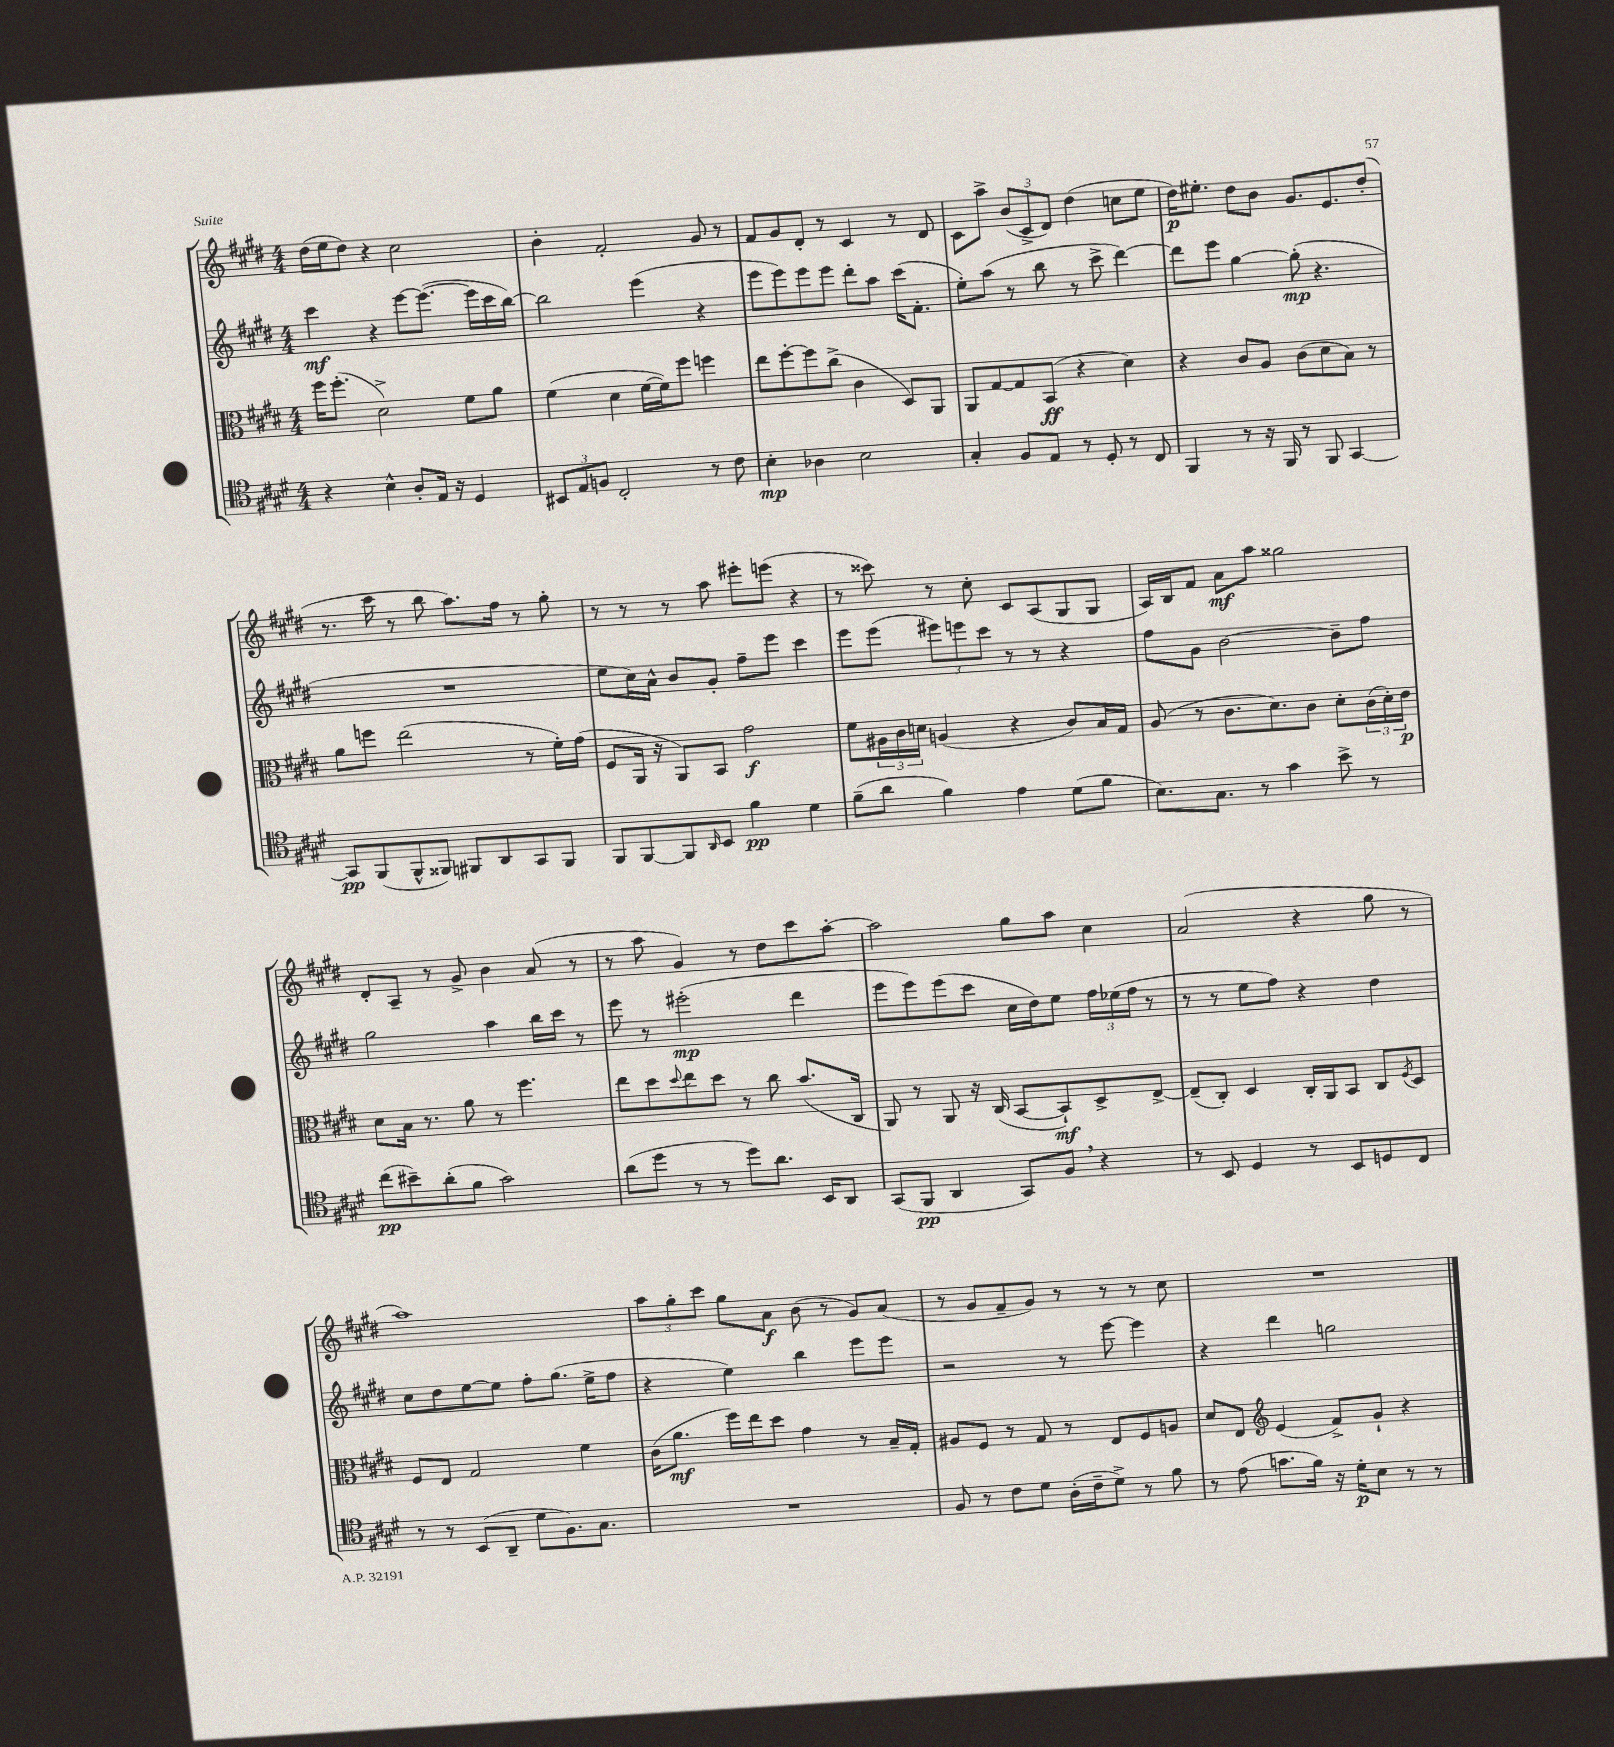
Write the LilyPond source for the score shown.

<<
\new StaffGroup <<
\new Staff = "s0" {
    \clef treble \key e \major \numericTimeSignature \time 4/4
    dis''16( e''16 dis''8) r4 cis''2 |
    b'4-. fis'2-. gis'8 r8 |
    fis'8 gis'8 dis'8-. r8 cis'4 r8 dis'8 |
    cis'8 a''8-> \tuplet 3/2 { b'8( cis'8-> dis'8) } dis''4( c''8 e''8 |
    dis''16\p) eis''8.-. dis''8 b'8 gis'8. e'8. dis''8-.( |
    r8. cis'''16 r8 b''8 a''8.) fis''16 r8 gis''8-. |
    r8 r8 r8 a''8 eis'''8-. e'''8( r4 |
    r8 cisis'''8) r8 cis''8-. cis'8 a8( gis8 gis8 |
    a16) b16 fis'8 a'8\mf a''8 gisis''2 |
    dis'8-. a8-- r8 gis'8-> b'4 a'8( r8 |
    r8 a''8 gis'4) r8 dis''8 cis'''8 a''8~-. |
    a''2 gis''8 a''8 cis''4 |
    a'2( r4 gis''8 r8 |
    a''1) |
    \tuplet 3/2 { a''8 gis''8-. cis'''8 } gis''8 a'8\f b'8( r8 gis'8) a'8( |
    r8 gis'8 fis'8-- gis'8) r8 r8 r8 cis''8 |
    R1 \bar "|." |
}
\new Staff = "s1" {
    \clef treble \key e \major \numericTimeSignature \time 4/4
    cis'''4\mf r4 e'''8~ e'''8.~( e'''16 cis'''16 b''16~) |
    b''2 e'''4( r4 |
    e'''8 e'''8) e'''8 e'''8 dis'''8-. a''8 cis'''16( fis'8.-. |
    e''8-.) a''8( r8 b''8 r8 cis'''8-> dis'''4~) |
    dis'''8 e'''8 gis''4~ gis''8-.\mp( r4. |
    R1 |
    e''8 cis''16) a'16-^ b'8 gis'8-. fis''8-- e'''8 cis'''4 |
    e'''8 e'''8( \tuplet 3/2 { eis'''8) e'''8 cis'''8 } r8 r8 r4 |
    fis''8 gis'8 b'2~ b'8-- fis''8 |
    gis''2 a''4 b''16 cis'''16 r8 |
    e'''8 r8 eis'''2-.\mp( dis'''4 |
    e'''8 e'''8) e'''8( cis'''8 cis''16 dis''16) e''8 \tuplet 3/2 { fis''16 ees''16( fis''16 } r8 |
    r8 r8 e''8 fis''8) r4 dis''4 |
    cis''8 dis''8 e''8~ e''8 fis''8-. gis''8.( e''16-> fis''8 |
    r4 e''4) b''4 e'''8 e'''8 |
    r2 r8 e'''8~ e'''4 |
    r4 dis'''4 g''2 \bar "|." |
}
\new Staff = "s2" {
    \clef alto \key e \major \numericTimeSignature \time 4/4
    fis''16 fis''8.-.( dis'2->) fis'8 a'8 |
    fis'4( dis'4 fis'16~ fis'16) fis''8 f''4 |
    e''8 fis''8~-. fis''8 cis''8->( cis'4 dis8) a,8 |
    a,8 gis8~ gis8 b,8\ff( r4 dis'4) |
    r4 cis'8 a8 cis'8( dis'8 b8) r8 |
    a'8 f''8 e''2( r8 fis'16-.) gis'16( |
    fis8 a,16 r16 a,8) b,8 gis'2\f |
    fis'8 \tuplet 3/2 { ais16 cis'16 d'16 } a4( r4 cis'8) b16 gis16 |
    a8( r8 cis'8. dis'8.) cis'8 dis'8-. \tuplet 3/2 { cis'16( dis'16-.) e'16\p } |
    dis'8 b16 r8. a'8 r8 fis''4. |
    e''8 dis''8 \appoggiatura { dis''8 } e''8 dis''8 r8 cis''8 b'8.( cis16 |
    a,8) r8 a,8 r16 cis16( b,8~ b,8-!\mf) dis8-> e8~-> |
    e8--( cis8-.) dis4 cis16-. a,16 b,8 cis8 \acciaccatura { fis8 } dis8 |
    fis8 e8 gis2 fis'4 |
    cis'16( a'8.\mf fis''16) e''16 dis''8 gis'4 r8 b16-- gis16-. |
    ais8 fis8 r8 gis8 r8 e8 fis8 a8 |
    dis'8 e8 \clef treble e'4( fis'8->) gis'8-! r4 \bar "|." |
}
\new Staff = "s3" {
    \clef tenor \key e \major \numericTimeSignature \time 4/4
    r4 b4-^ a8-. e16 r16 dis4 |
    \tuplet 3/2 { bis,8 e8 f8 } cis2-. r8 cis'8 |
    b4-.\mp aes4 b2 |
    gis4-. fis8 e8 r8 dis8-. r8 cis8 |
    fis,4 r8 r16 fis,16 r8 fis,8 gis,4~ |
    gis,8\pp fis,8( fis,8-^ fisis,8) fis,8 a,8 gis,8 fis,8 |
    fis,8 fis,8~ fis,8 \grace { a,16 } b,8 fis'4\pp dis'4 |
    fis'8--( a'8 fis'4) e'4 dis'8( fis'8 |
    b8.) gis8. r8 gis'4 b'8-> r8 |
    cis''8\pp( bis'8--) a'8-.( fis'8 gis'2) |
    a'8( dis''8 r8 r8 dis''8) a'8. b,16 a,8 |
    gis,8( fis,8\pp a,4 gis,8) fis8 \breathe r4 |
    r8 b,8 dis4 r8 b,8 d8 cis8 |
    r8 r8 b,8( a,8-- dis'8 fis8.) gis8. |
    R1 |
    fis8 r8 cis'8 dis'8 a16-.( cis'16-- dis'8->) r8 fis'8 |
    r8 e'8( g'8. fis'16) r16 dis'16-.\p b8 r8 r8 \bar "|." |
}
>>
>>
\layout { \context { \Score \remove "Bar_number_engraver" } }
